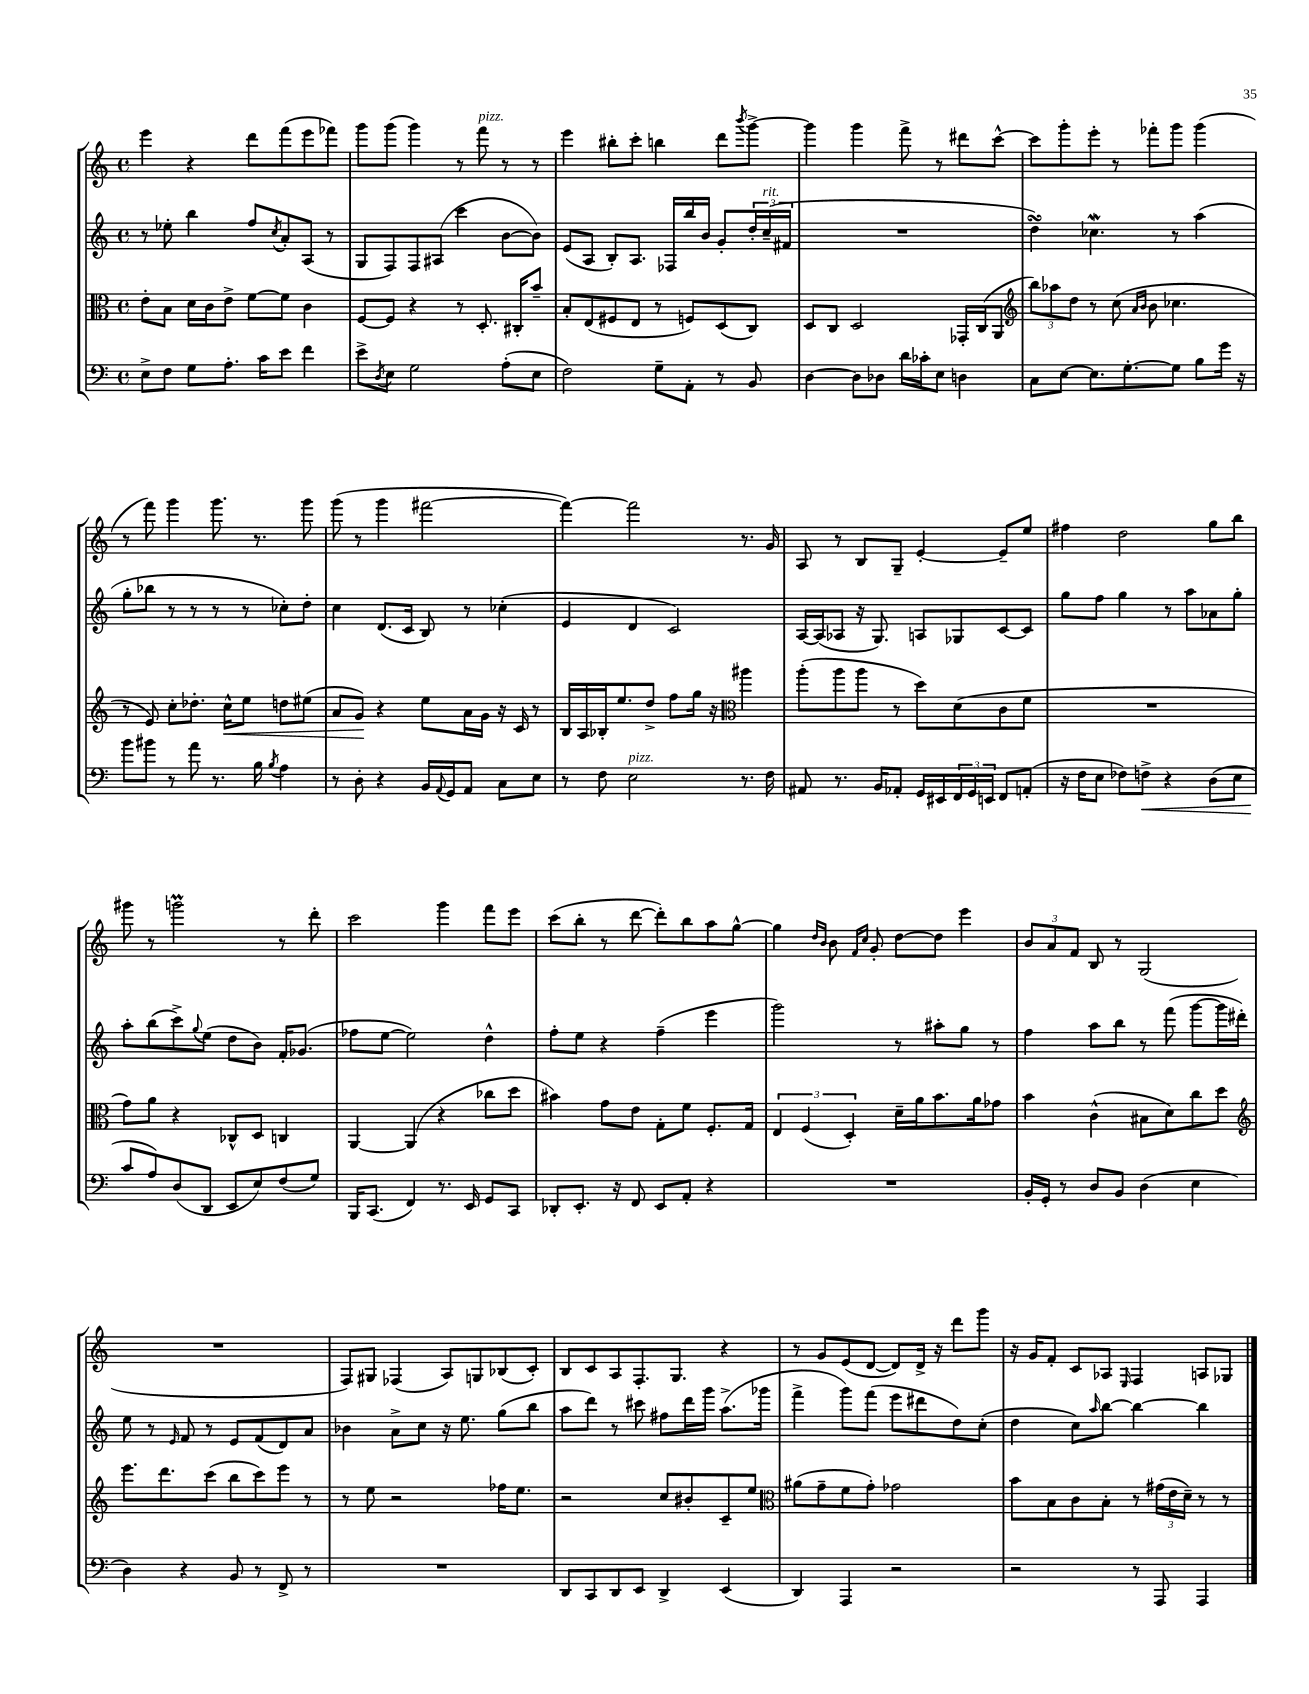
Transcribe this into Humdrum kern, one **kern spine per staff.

**kern	**kern	**kern	**kern
*staff4	*staff3	*staff2	*staff1
*clefF4	*clefC3	*clefG2	*clefG2
*k[]	*k[]	*k[]	*k[]
*M4/4	*M4/4	*M4/4	*M4/4
*met(c)	*met(c)	*met(c)	*met(c)
8E^	8e'	8r	4eee
8F	8B	8ee-'	.
8G	16d	4bb	4r
.	16c	.	.
8.A'	8e^	.	.
.	[8f	8ff	8ddd
16c	.	.	.
.	.	8qcc	.
8e	8f]	8a'	(8fff
4f	4c	(8A	8eee
.	.	8r	8fff-)
=	=	=	=
8e^	[8F	8G	8ggg
8qD	.	.	.
8E	8F]	8F)	(8ggg
2G	4r	8F	4ggg)
.	.	(8A#	.
.	8r	4ccc	8r
.	8.D'	.	8fff
(8A'	.	[8b	8r
.	16C#'	.	.
8E	8b~	8b])	8r
=	=	=	=
2F)	8B'	(8e	4eee
.	(8E	8A	.
.	8F#	8B')	8bb#'
.	8E	8.A	8ccc'
8G~	8r	.	4bb
.	.	16F-	.
8AA'	8F)	16bb	.
.	.	16b	.
8r	(8D	8g'	8ddd
.	.	.	8qbbb
8BB	8C)	24dd'	[8ggg^
.	.	(24cc~	.
.	.	24f#	.
=	=	=	=
[4D	8D	1r	4ggg]
.	8C	.	.
8D]	2D	.	4ggg
8D-	.	.	.
16d	.	.	8fff^
16c-'	.	.	.
8E	.	.	8r
4D	16GG-'	.	8ddd#
.	(16C	.	.
.	8AA	.	[8ccc^^
=	=	=	=
*	*clefG2	*	*
8C	12bb)	4dd)	8ccc]
.	12aa-	.	.
[8E	.	.	8ggg'
.	12dd	.	.
8.E]	8r	4.cc-	8eee'
.	(8cc	.	8r
[8.G'	.	.	.
.	16qqa	.	.
.	16qqb	.	.
.	8b	.	8fff-'
8G]	4.cc-	8r	8ggg
8B	.	(4aa	(4ggg
16g	.	.	.
16r	.	.	.
=	=	=	=
8b	8r	8gg'	8r
8b#	8e)	8bb-	8fff)
8r	8cc'	8r	4ggg
8a	8.dd-'	8r	.
8.r	.	8r	8.ggg
.	16cc^^	.	.
.	8ee	8r	.
16B	.	.	8.r
8qB	.	.	.
4A	8dd	8cc-')	.
.	(8ee#	8dd'	8ggg
=	=	=	=
8r	8a	4cc	(8ggg
8D'	8g)	.	8r
4r	4r	(8.d	4ggg
.	.	16c	.
16BB	8ee	8B)	[2fff#
8qqAA	.	.	.
16GG	.	.	.
8AA	16a	8r	.
.	16g	.	.
8C	16r	(4cc-'	.
.	16c	.	.
8E	8r	.	.
=	=	=	=
8r	16B	4e	4fff#_)
.	16A	.	.
8F	16B-'	.	.
.	8.ee	.	.
2E	.	4d	2fff#]
.	8dd^	.	.
.	8ff	2c)	.
.	16gg	.	.
.	16r	.	.
*	*clefC3	*	*
8.r	4aa#	.	8.r
16F	.	.	16g
=	=	=	=
8AA#	(8aa'	[16A	8A
.	.	(16A]	.
8.r	8aa	8A-	8r
.	8aa	16r	8B
16BB	.	8.G)	.
8AA-'	8r	.	8G~
16GG	8dd)	8A	[4e'
16EE#	.	.	.
24FF	(8d	8G-	.
24GG	.	.	.
24EE	.	.	.
8FF	8c	[8c	8e~]
(8AA'	8f	8c]	8ee
=	=	=	=
16r	1r	8gg	4ff#
16F	.	.	.
8E	.	8ff	.
8F-)	.	4gg	2dd
8F^	.	.	.
4r	.	8r	.
.	.	8aa	.
(8D	.	8a-	8gg
8E	.	8gg'	8bb
=	=	=	=
8c	8g)	8aa'	8ggg#
8A)	8a	(8bb	8r
(8D	4r	8ccc^)	2ggg
.	.	8qqgg	.
8DD	.	(8ee	.
8EE	8C-^^	8dd	.
8E)	8D	8b)	.
(8F	4C	16f'	8r
.	.	(8.g-	.
8G)	.	.	8ddd'
=	=	=	=
16BBB	[4AA	8ff-	2ccc
(8.CC	.	.	.
.	.	[8ee	.
4FF)	(4AA]	2ee])	.
8.r	4r	.	4ggg
16EE	.	.	.
8GG	8cc-	4dd^^	8fff
8CC	8dd	.	8eee
=	=	=	=
8DD-'	4b#)	8ff'	(8ccc
8.EE'	.	8ee	8bb'
.	8g	4r	8r
16r	.	.	.
8FF	8e	.	[8ddd
8EE	8G'	(4ff~	8ddd'])
8AA'	8f	.	8bb
4r	8.F'	4eee	8aa
.	.	.	[8gg^^
.	16G	.	.
=	=	=	=
1r	6E	2ggg)	4gg]
.	(6F	.	.
.	.	.	16qqdd
.	.	.	16qqb
.	.	.	8b
.	6D')	.	.
.	.	.	16qqf
.	.	.	16qqcc
.	.	.	8g'
.	16d~	8r	[8dd
.	16a	.	.
.	8.b	8aa#'	8dd]
.	.	8gg	4eee
.	16a	.	.
.	8g-	8r	.
=	=	=	=
16BB'	4b	4ff	12b
16GG'	.	.	.
.	.	.	12a
8r	.	.	.
.	.	.	12f
8D	(4c^^	8aa	8B
8BB	.	8bb	8r
(4D	8B#	8r	(2G
.	8d)	(8fff	.
4E	8cc	[8ggg	.
.	8dd	16ggg]	.
.	.	16ddd#')	.
=	=	=	=
*	*clefG2	*	*
4D)	8.eee	8ee	1r
.	.	8r	.
.	8.ddd	.	.
.	.	16qqe	.
4r	.	8f	.
.	(8ccc	8r	.
8BB	8bb	8e	.
8r	8ccc)	(8f	.
8FF^	8eee	8d)	.
8r	8r	8a	.
=	=	=	=
1r	8r	4b-	8F)
.	8ee	.	8G#
.	2r	8a^	(4F-
.	.	8cc	.
.	.	16r	8A)
.	.	8.ee	.
.	.	.	8G
.	16ff-	(8gg	(8B-
.	8.ee	.	.
.	.	8bb	8c')
=	=	=	=
8DD	2r	8aa	8B
8CC	.	8ddd)	8c
8DD	.	8r	8A
8EE	.	8ccc#	8.F'
4DD^	8cc	8ff#	.
.	.	.	8.G
.	8b#'	16ddd	.
.	.	16ggg	.
(4EE	8c~	(8.aa^	4r
.	8ee	.	.
.	.	16ggg-	.
=	=	=	=
*	*clefC3	*	*
4DD)	(8a#	4fff^	8r
.	8g~	.	8g
4AAA	8f	8ggg)	(8e
.	8g')	(8fff	[8d
2r	2g-	8eee	8d])
.	.	8ddd#	16d^
.	.	.	16r
.	.	8dd)	8ddd
.	.	(8cc'	8ggg
=	=	=	=
2r	8b	4dd	16r
.	.	.	16g
.	8B	.	8f'
.	8c	8cc)	8c
.	.	16qqaa	.
.	8B'	[8bb	8A-
.	.	.	16qqE
8r	8r	4bb_	4F
8AAA	(24g#	.	.
.	24e	.	.
.	24d~)	.	.
4AAA	8r	4bb]	8A
.	8r	.	8G-
==	==	==	==
*-	*-	*-	*-
